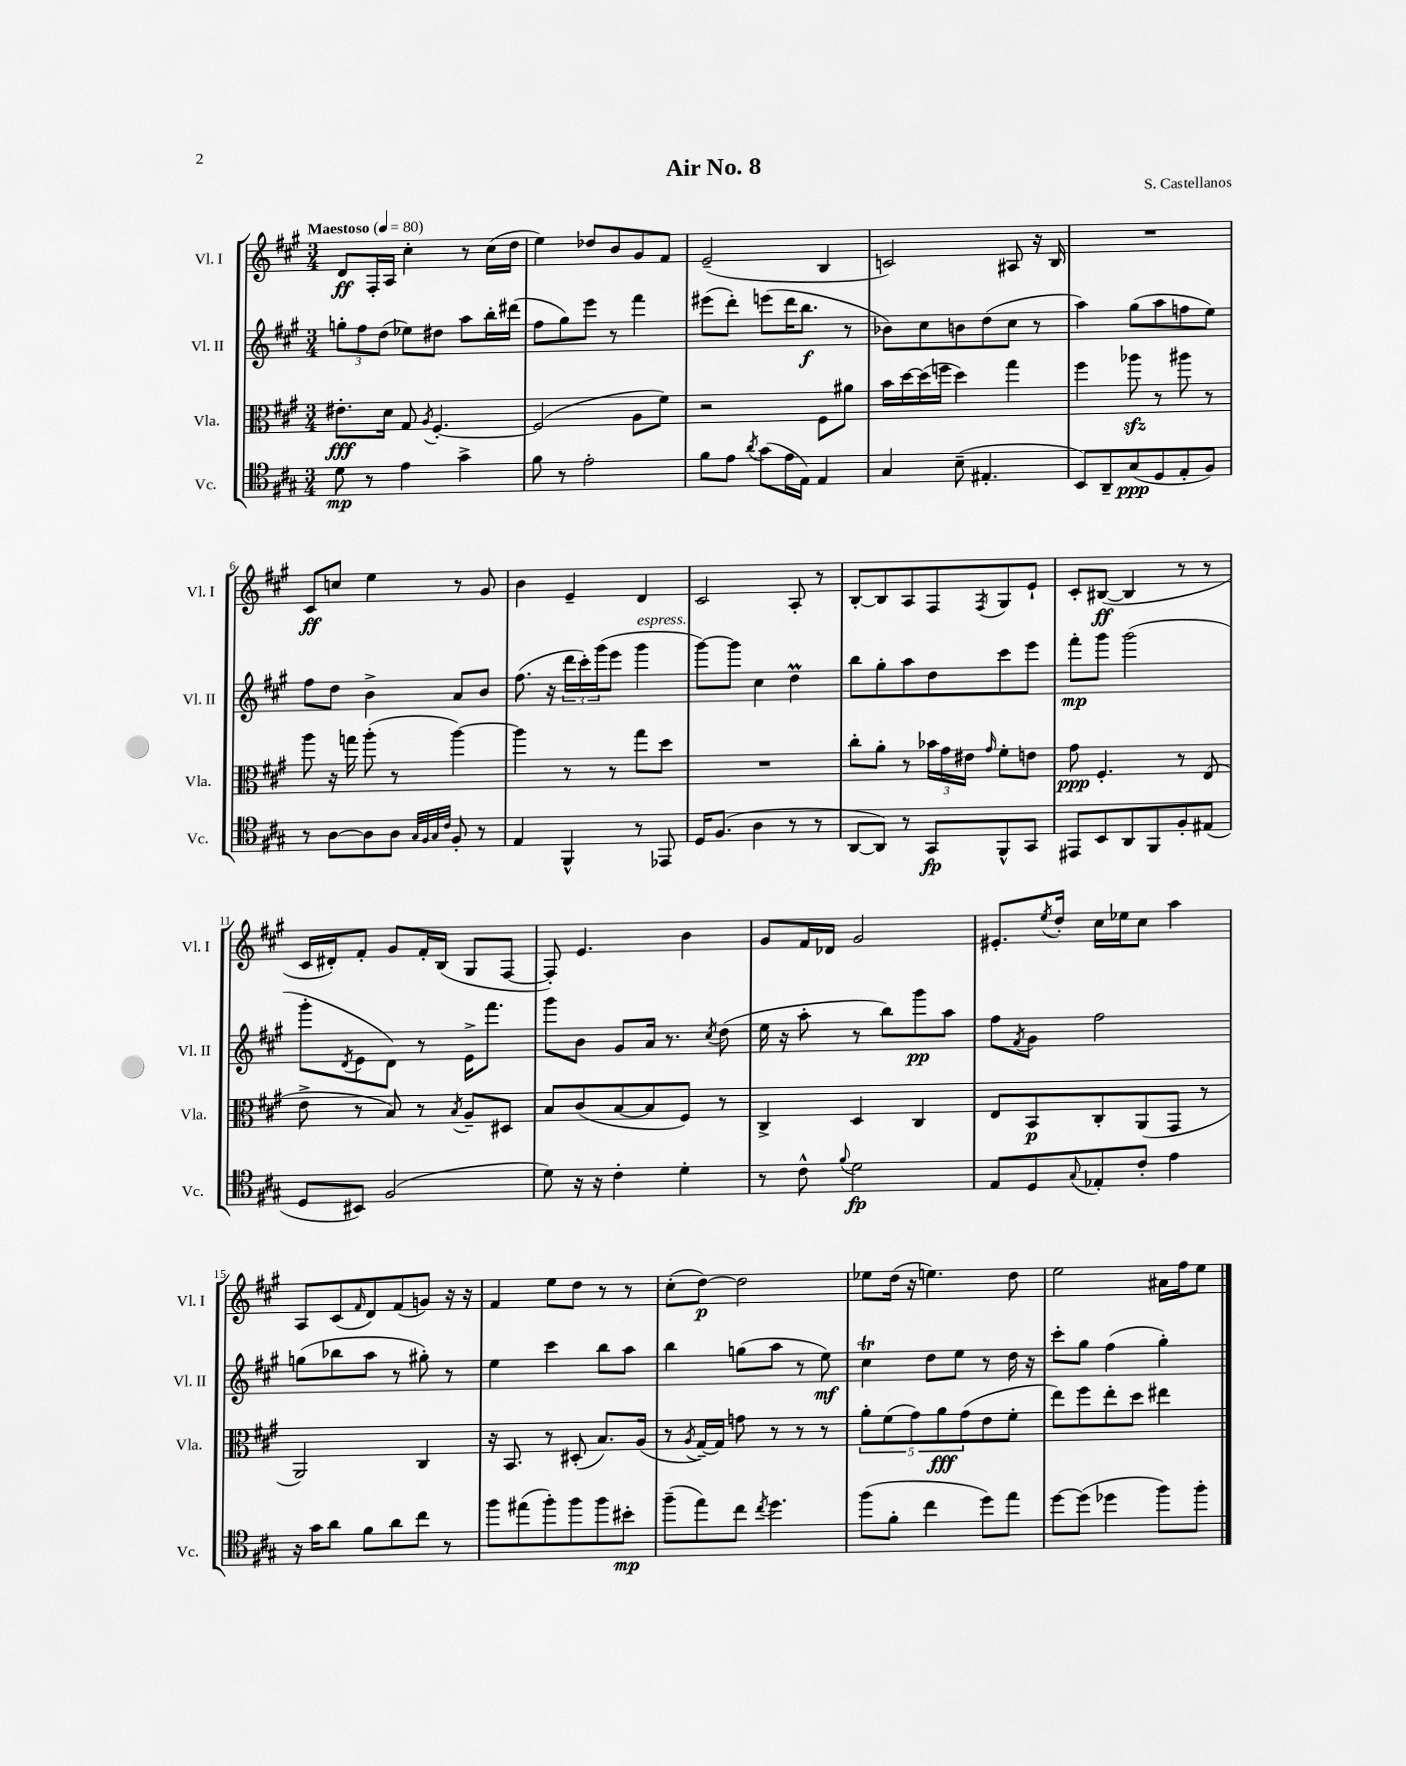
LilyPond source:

\header { title = "Air No. 8" composer = "S. Castellanos" }
<<
\new StaffGroup <<
\new Staff = "s0" \with { instrumentName = "Vl. I" shortInstrumentName = "Vl. I" } {
    \clef treble \key a \major \numericTimeSignature \time 3/4 \tempo "Maestoso" 4 = 80
    d'8\ff fis16-. a16 cis''4-. r8 cis''16( d''16 |
    e''4) des''8 b'8 gis'8 fis'8 |
    e'2--( b4 |
    c'2) ais8 r16 b16 |
    R2. |
    cis'8\ff c''8 e''4 r8 gis'8 |
    b'4 e'4-- d'4 |
    cis'2 a8-. r8 |
    b8~-. b8 a8 fis8 \acciaccatura { fis8 } gis8 e'8-! |
    cis'8-. bis8~\ff( bis4 r8 r8 |
    cis'16 dis'16-.) fis'8-. gis'8 fis'16-. b16( gis8 fis8~ |
    fis8-.) e'4. b'4 |
    gis'8 fis'16 des'16 gis'2 |
    eis'8.-. \acciaccatura { e''8 } d''16-. cis''16 ees''16 cis''8 a''4 |
    a8 cis'8( \grace { fis'16 } d'8) fis'8( g'8) r16 r16 |
    fis'4 e''8 d''8 r8 r8 |
    cis''8-.( d''8~\p) d''2 |
    ees''8 d''16( r16 e''4.) d''8 |
    e''2 ais'16 fis''16 e''8 \bar "|." |
}
\new Staff = "s1" \with { instrumentName = "Vl. II" shortInstrumentName = "Vl. II" } {
    \clef treble \key a \major \numericTimeSignature \time 3/4
    \tuplet 3/2 { g''8-. fis''8 d''8( } ees''8) dis''8 a''8 b''16-. dis'''16( |
    fis''8 gis''8) e'''8 r8 fis'''4 |
    eis'''8( d'''8-.) e'''8( d'''16 b''8.\f r8 |
    bes'8) cis''8 b'8 d''8( cis''8 r8 |
    a''4) gis''8( a''8 f''8 e''8) |
    fis''8 d''8 b'4-> a'8 b'8 |
    fis''8.( r16 \tuplet 3/2 { d'''16 cis'''16-.) gis'''16( } e'''8 gis'''4^\markup { \italic "espress." } |
    gis'''8~) gis'''8 cis''4 d''4\prall |
    b''8 gis''8-. a''8 d''8 cis'''8 e'''8 |
    fis'''8-.\mp gis'''8 gis'''2( |
    gis'''8-. \acciaccatura { d'8 } e'8 d'8) r8 e'16-> fis'''8. |
    gis'''8 b'8 gis'8 a'16 r8. \acciaccatura { cis''8 } d''8( |
    e''16 r16 a''8-. r8 b''8) gis'''8\pp a''8 |
    fis''8 \acciaccatura { fis'8 } gis'8 fis''2 |
    g''8( bes''8 a''8 r8 gis''8-.) r8 |
    e''4 cis'''4 b''8 a''8 |
    b''4 g''8( a''8 r8 e''8\mf) |
    cis''4\trill d''8 e''8 r8 d''16 r16 |
    cis'''8-. gis''8 fis''4( gis''4-.) \bar "|." |
}
\new Staff = "s2" \with { instrumentName = "Vla." shortInstrumentName = "Vla." } {
    \clef alto \key a \major \numericTimeSignature \time 3/4
    eis'8.-.\fff d'16 gis8 \acciaccatura { a8 } fis4.~-. |
    fis2( a8 fis'8) |
    r2 fis8 ais'8 |
    b'16 d''16~ d''16( f''16 d''4) gis''4 |
    fis''4 aes''8\sfz r8 ais''8 r8 |
    a''8 r16 g''16 a''8-.( r8 a''4~) |
    a''4 r8 r8 gis''8 d''8 |
    R2. |
    cis''8-. a'8-. r8 \tuplet 3/2 { bes'16 gis'16 eis'16 } \grace { gis'16 } fis'8-. e'8 |
    gis'8\ppp fis4.-. r8 e8( |
    e'8-> r8 b8) r8 \acciaccatura { b8 } a8-- dis8 |
    b8 cis'8( b8~ b8 fis8) r8 |
    cis4-> d4 cis4 |
    e8 b,8\p cis8-. a,8( gis,8 r8 |
    a,2) cis4 |
    r16 b,8. r8 dis8-.( b8.) a16( |
    r8 \acciaccatura { a8 } gis16~--) gis16 g'8 r8 r8 r8 |
    \tuplet 5/4 { a'8-. fis'8( gis'8) a'8\fff gis'8( } e'8 fis'8-. |
    e''8) fis''8 e''8-. d''8 eis''4 \bar "|." |
}
\new Staff = "s3" \with { instrumentName = "Vc." shortInstrumentName = "Vc." } {
    \clef tenor \key a \major \numericTimeSignature \time 3/4
    d'8\mp r8 e'4 gis'4-> |
    fis'8 r8 e'2-. |
    fis'8 e'8 \acciaccatura { a'8 } gis'8( e'16 e16) e4 |
    gis4 b8--( eis4.-. |
    b,8) a,8-- gis8\ppp( d8 e8-. fis8) |
    r8 a8~ a8 a8 \grace { gis32 fis32 gis32 cis'32 } fis8-. r8 |
    e4 fis,4-^ r8 ees,8 |
    d16 fis8.( a4 r8 r8 |
    a,8~ a,8) r8 gis,8\fp fis,8-^ gis,8 |
    eis,8 b,8 a,8 fis,8 fis8-. eis8( |
    d8 bis,8) fis2( |
    d'8) r16 r16 cis'4-. d'4-. |
    r8 cis'8-^ \appoggiatura { fis'8 } d'2\fp |
    e8 d8 \appoggiatura { gis8 } ees8-. cis'8-. e'4 |
    r16 gis'16 a'8 fis'8 a'8 cis''8 r8 |
    fis''8 eis''8( fis''8-.) fis''8 fis''8 bis'8-.\mp |
    fis''8--( e''8) cis''8 \acciaccatura { cis''8 } d''4. |
    fis''8( fis'8-. cis''4 d''8) e''8 |
    d''8~ d''8( des''4 fis''8) fis''8-. \bar "|." |
}
>>
>>
